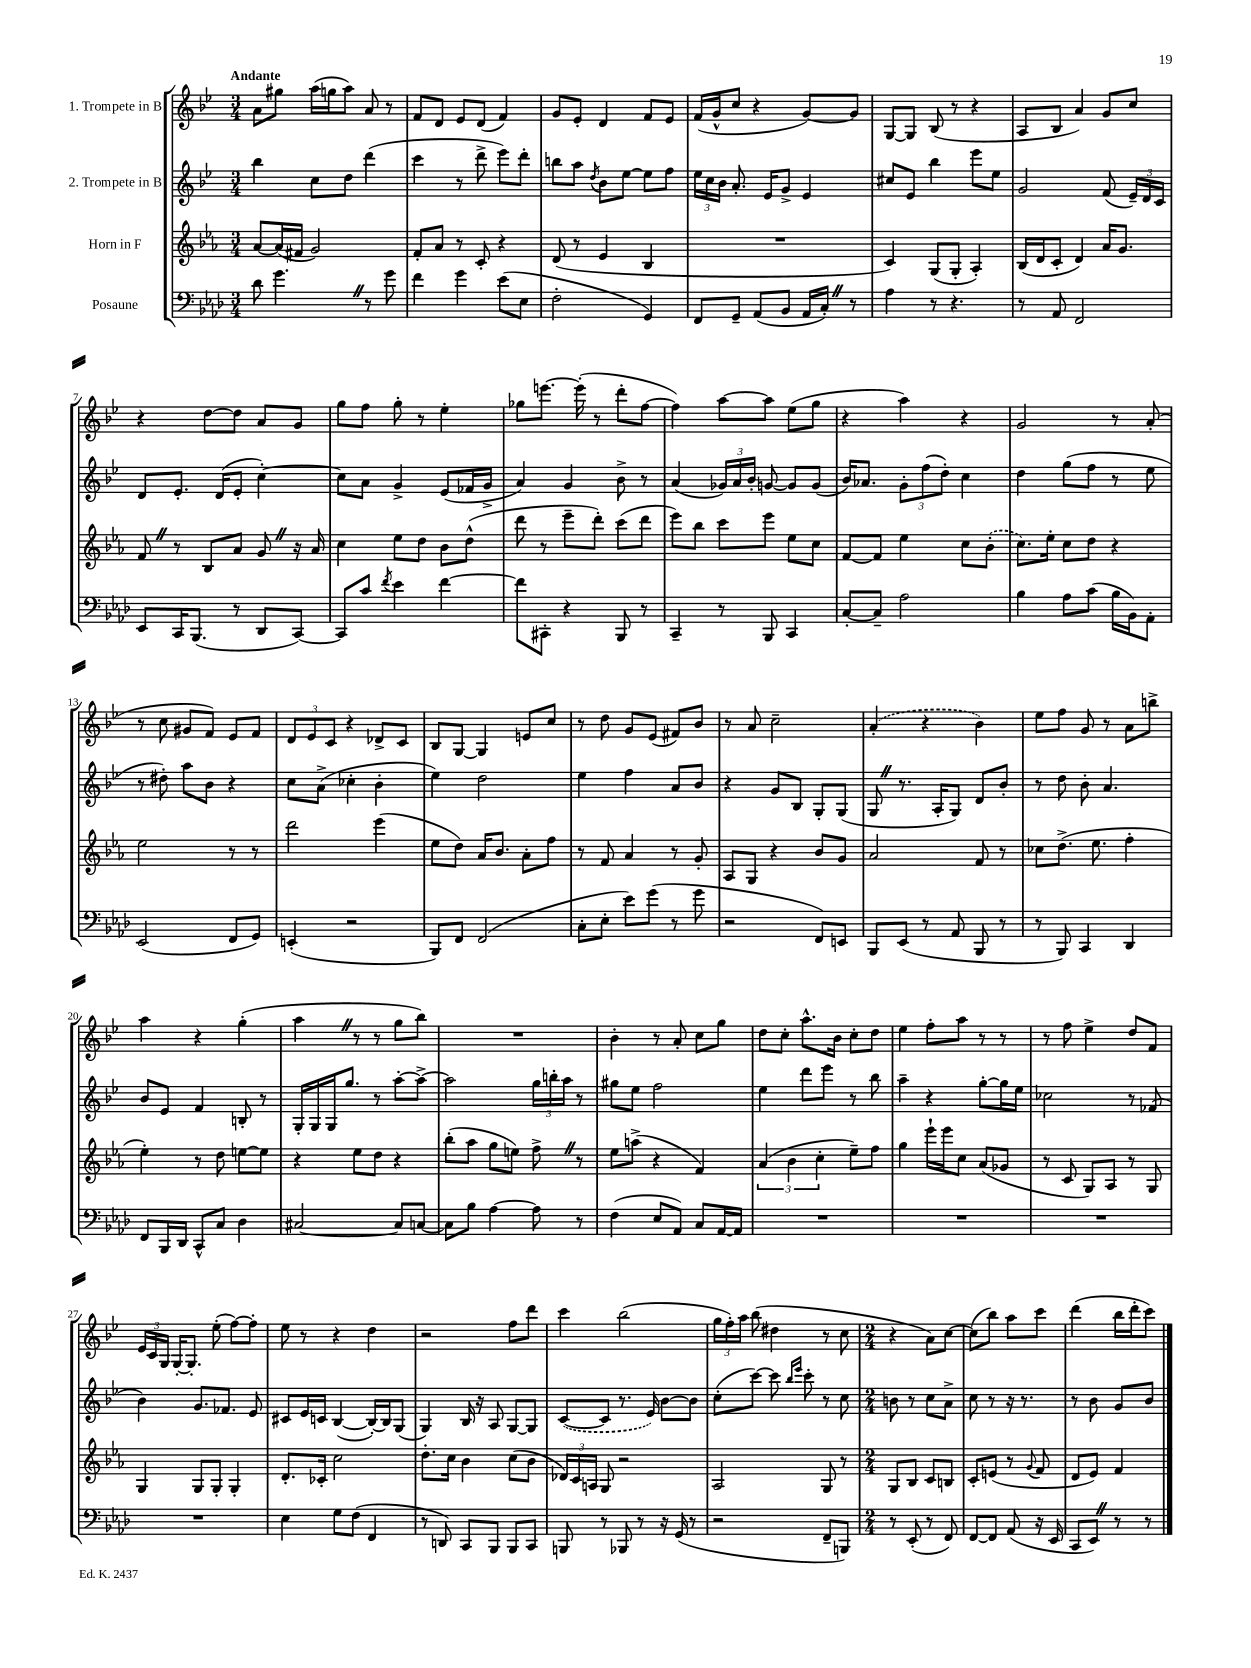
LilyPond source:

<<
\new StaffGroup <<
\new Staff = "s0" \with { instrumentName = "1. Trompete in B" } {
    \clef treble \key bes \major \numericTimeSignature \time 3/4 \tempo "Andante"
    \autoBeamOff a'8[ gis''8] a''16[( g''16 a''8]) a'8 r8 |
    f'8[ d'8] ees'8[ d'8]( f'4) |
    g'8[ ees'8]-. d'4 f'8[ ees'8] |
    f'16[( g'16-^ c''8] r4 g'8[~) g'8] |
    g8[~ g8] bes8( r8 r4 |
    a8[ bes8] a'4) g'8[ c''8] |
    r4 d''8[~ d''8] a'8[ g'8] |
    g''8[ f''8] g''8-. r8 ees''4-. |
    ges''8[ e'''8.]~ e'''16-.( r8 d'''8[-. f''8]~ |
    f''4) a''8[~ a''8] ees''8[( g''8] |
    r4 a''4) r4 |
    g'2 r8 a'8-.( |
    r8 c''8 gis'8[ f'8]) ees'8[ f'8] |
    \tuplet 3/2 { d'8[ ees'8 c'8] } r4 des'8[-> c'8] |
    bes8[ g8]~ g4 e'8[ c''8] |
    r8 d''8 g'8[ ees'8]( fis'8[) bes'8] |
    r8 a'8 c''2-- |
    \once \slurDashed a'4-.( r4 bes'4) |
    ees''8[ f''8] g'8 r8 a'8[ b''8]-> |
    a''4 r4 g''4-.( |
    a''4 \once \override BreathingSign.text = \markup { \musicglyph "scripts.caesura.straight" } \breathe r8 r8 g''8[ bes''8]) |
    R2. |
    bes'4-. r8 a'8-. c''8[ g''8] |
    d''8[ c''8]-. a''8.[-^ bes'16] c''8[-. d''8] |
    ees''4 f''8[-. a''8] r8 r8 |
    r8 f''8 ees''4-> d''8[ f'8] |
    \tuplet 3/2 { ees'16[ c'16 g16] } g16[~-. g8.]-. ees''8-.( f''8[~) f''8]-. |
    ees''8 r8 r4 d''4 |
    r2 f''8[ d'''8] |
    c'''4 bes''2( |
    \tuplet 3/2 { g''16[ f''16-.) a''16] } bes''8( dis''4 r8 c''8 |
    \numericTimeSignature \time 2/4 r4 a'8[) c''8]~ |
    c''8[( bes''8]) a''8[ c'''8] |
    d'''4( bes''16[ d'''16-. c'''8]) \bar "|." |
}
\new Staff = "s1" \with { instrumentName = "2. Trompete in B" } {
    \clef treble \key bes \major \numericTimeSignature \time 3/4
    \autoBeamOff bes''4 c''8[ d''8] d'''4( |
    c'''4 r8 d'''8-> ees'''8[) d'''8]-. |
    b''8[ a''8] \acciaccatura { d''8 } bes'8[ ees''8]~ ees''8[ f''8] |
    \tuplet 3/2 { ees''16[ c''16 bes'16] } a'8.-. ees'16[ g'8]-> ees'4 |
    cis''8[ ees'8] bes''4 ees'''8[ ees''8] |
    g'2 f'8( \tuplet 3/2 { ees'16[--) d'16 c'16] } |
    d'8[ ees'8.]-. d'16[( ees'8]-. c''4~-.) |
    c''8[ a'8] g'4-> ees'8[( fes'16 g'16]-> |
    a'4) g'4 bes'8-> r8 |
    a'4( \tuplet 3/2 { ges'16[) a'16 bes'16]-. } g'8~ g'8[ g'8]( |
    bes'16[) aes'8.] \tuplet 3/2 { g'8[-. f''8( d''8]-.) } c''4 |
    d''4 g''8[( f''8] r8 ees''8 |
    r8 dis''8-.) a''8[ bes'8] r4 |
    c''8[ a'8]->( ces''4-. bes'4-. |
    ees''4) d''2 |
    ees''4 f''4 a'8[ bes'8] |
    r4 g'8[ bes8] g8[-. g8]( |
    g8 \once \override BreathingSign.text = \markup { \musicglyph "scripts.caesura.straight" } \breathe r8. a16[-. g8]) d'8[ bes'8]-. |
    r8 d''8 bes'8-. a'4. |
    bes'8[ ees'8] f'4 b8-. r8 |
    g16[-. g16 g16 g''8.] r8 a''8[~-. a''8]~-> |
    a''2 \tuplet 3/2 { g''16[ b''16-. a''16] } r8 |
    gis''8[ ees''8] f''2 |
    ees''4 d'''8[ ees'''8] r8 bes''8 |
    a''4-- r4 g''8[~-. g''16 ees''16] |
    ces''2 r8 fes'8( |
    bes'4) g'8.[ fes'8.] ees'8 |
    cis'8[ ees'16 c'16] bes4~( bes16[~-.) bes16 g8]( |
    g4) bes16 r16 a8 g8[~ g8] |
    \once \slurDashed c'8[~( c'8] r8. ees'16) bes'8[~ bes'8] |
    c''8[-.( c'''8]~) c'''8 \grace { bes''16[ ees'''16] } c'''8-. r8 c''8 |
    \numericTimeSignature \time 2/4 b'8 r8 c''8[ a'8]-> |
    c''8 r8 r16 r8. |
    r8 bes'8 g'8[ bes'8] \bar "|." |
}
\new Staff = "s2" \with { instrumentName = "Horn in F" } {
    \clef treble \key ees \major \numericTimeSignature \time 3/4
    \autoBeamOff aes'8[~ aes'16( fis'16] g'2) |
    f'8[-. aes'8] r8 c'8-. r4 |
    d'8( r8 ees'4 bes4 |
    R2. |
    c'4) g8[( g8]-. aes4-.) |
    bes16[( d'16 c'8]-. d'4) aes'16[ g'8.] |
    f'8 \once \override BreathingSign.text = \markup { \musicglyph "scripts.caesura.straight" } \breathe r8 bes8[ aes'8] g'8 \once \override BreathingSign.text = \markup { \musicglyph "scripts.caesura.straight" } \breathe r16 aes'16 |
    c''4 ees''8[ d''8] bes'8[ d''8]-^( |
    d'''8 r8 ees'''8[-- d'''8]-.) c'''8[( d'''8] |
    ees'''8[) bes''8] c'''8[ ees'''8] ees''8[ c''8] |
    f'8[~ f'8] ees''4 c''8[ \once \slurDashed bes'8]-.( |
    c''8.[) ees''16]-. c''8[ d''8] r4 |
    ees''2 r8 r8 |
    d'''2 ees'''4( |
    ees''8[ d''8]) aes'16[ bes'8.] aes'8[-. f''8] |
    r8 f'8 aes'4 r8 g'8-. |
    aes8[ g8] r4 bes'8[ g'8] |
    aes'2 f'8 r8 |
    ces''8[ d''8.]->( ees''8. f''4-. |
    ees''4-.) r8 d''8 e''8[~ e''8] |
    r4 ees''8[ d''8] r4 |
    bes''8[-.( aes''8] g''8[ e''8]) f''8-> \once \override BreathingSign.text = \markup { \musicglyph "scripts.caesura.straight" } \breathe r8 |
    ees''8[ a''8]->( r4 f'4) |
    \tuplet 3/2 { aes'4( bes'4 c''4-. } ees''8[--) f''8] |
    g''4 ees'''16[-! ees'''16 c''8] aes'8[( ges'8] |
    r8 c'8 g8[) aes8] r8 g8 |
    g4 g8[ g8]-. g4-. |
    d'8.[-. ces'16]-. c''2 |
    d''8.[-. c''16] bes'4 c''8[( bes'8] |
    \tuplet 3/2 { des'16[) c'16 a16] } g8 r2 |
    aes2 g8 r8 |
    \numericTimeSignature \time 2/4 g8[ bes8] c'8[ b8] |
    c'8[-. e'8]( r8 \appoggiatura { g'8 } f'8 |
    d'8[ ees'8]) f'4 \bar "|." |
}
\new Staff = "s3" \with { instrumentName = "Posaune" } {
    \clef bass \key aes \major \numericTimeSignature \time 3/4
    \autoBeamOff des'8 g'4. \once \override BreathingSign.text = \markup { \musicglyph "scripts.caesura.straight" } \breathe r8 g'8 |
    f'4 g'4 ees'8[( ees8] |
    f2-. g,4) |
    f,8[ g,8]-- aes,8[( bes,8] aes,16[ c16]-.) \once \override BreathingSign.text = \markup { \musicglyph "scripts.caesura.straight" } \breathe r8 |
    aes4 r8 r4. |
    r8 aes,8 f,2 |
    ees,8[ c,16 bes,,8.]( r8 des,8[ c,8]~) |
    c,8[ c'8] \acciaccatura { f'8 } ees'4 f'4~ |
    f'8[ cis,8]-. r4 bes,,8 r8 |
    c,4-- r8 bes,,8 c,4 |
    c8[~-. c8]-- aes2 |
    bes4 aes8[ c'8]( bes16[ bes,16) aes,8]-. |
    ees,2( f,8[ g,8]) |
    e,4-.( r2 |
    bes,,8[) f,8] f,2( |
    c8[-. ees8]-. ees'8[) g'8]( r8 g'8 |
    r2 f,8[) e,8] |
    bes,,8[ ees,8]( r8 aes,8 bes,,8 r8 |
    r8 bes,,8) c,4 des,4 |
    f,8[ bes,,16 des,16] c,8[-^ c8] des4 |
    cis2~ cis8[ c8]~ |
    c8[ bes8] aes4~ aes8 r8 |
    f4( ees8[ aes,8]) c8[ aes,16~ aes,16] |
    R2. |
    R2. |
    R2. |
    R2. |
    ees4 g8[ f8]( f,4 |
    r8 d,8) c,8[ bes,,8] bes,,8[ c,8] |
    b,,8 r8 bes,,8 r8 r16 g,16( r8 |
    r2 f,8[-- b,,8]) |
    \numericTimeSignature \time 2/4 r8 ees,8-.( r8 f,8) |
    f,8[~ f,8] aes,8( r16 ees,16 |
    c,8[ ees,8]) \once \override BreathingSign.text = \markup { \musicglyph "scripts.caesura.straight" } \breathe r8 r8 \bar "|." |
}
>>
>>
